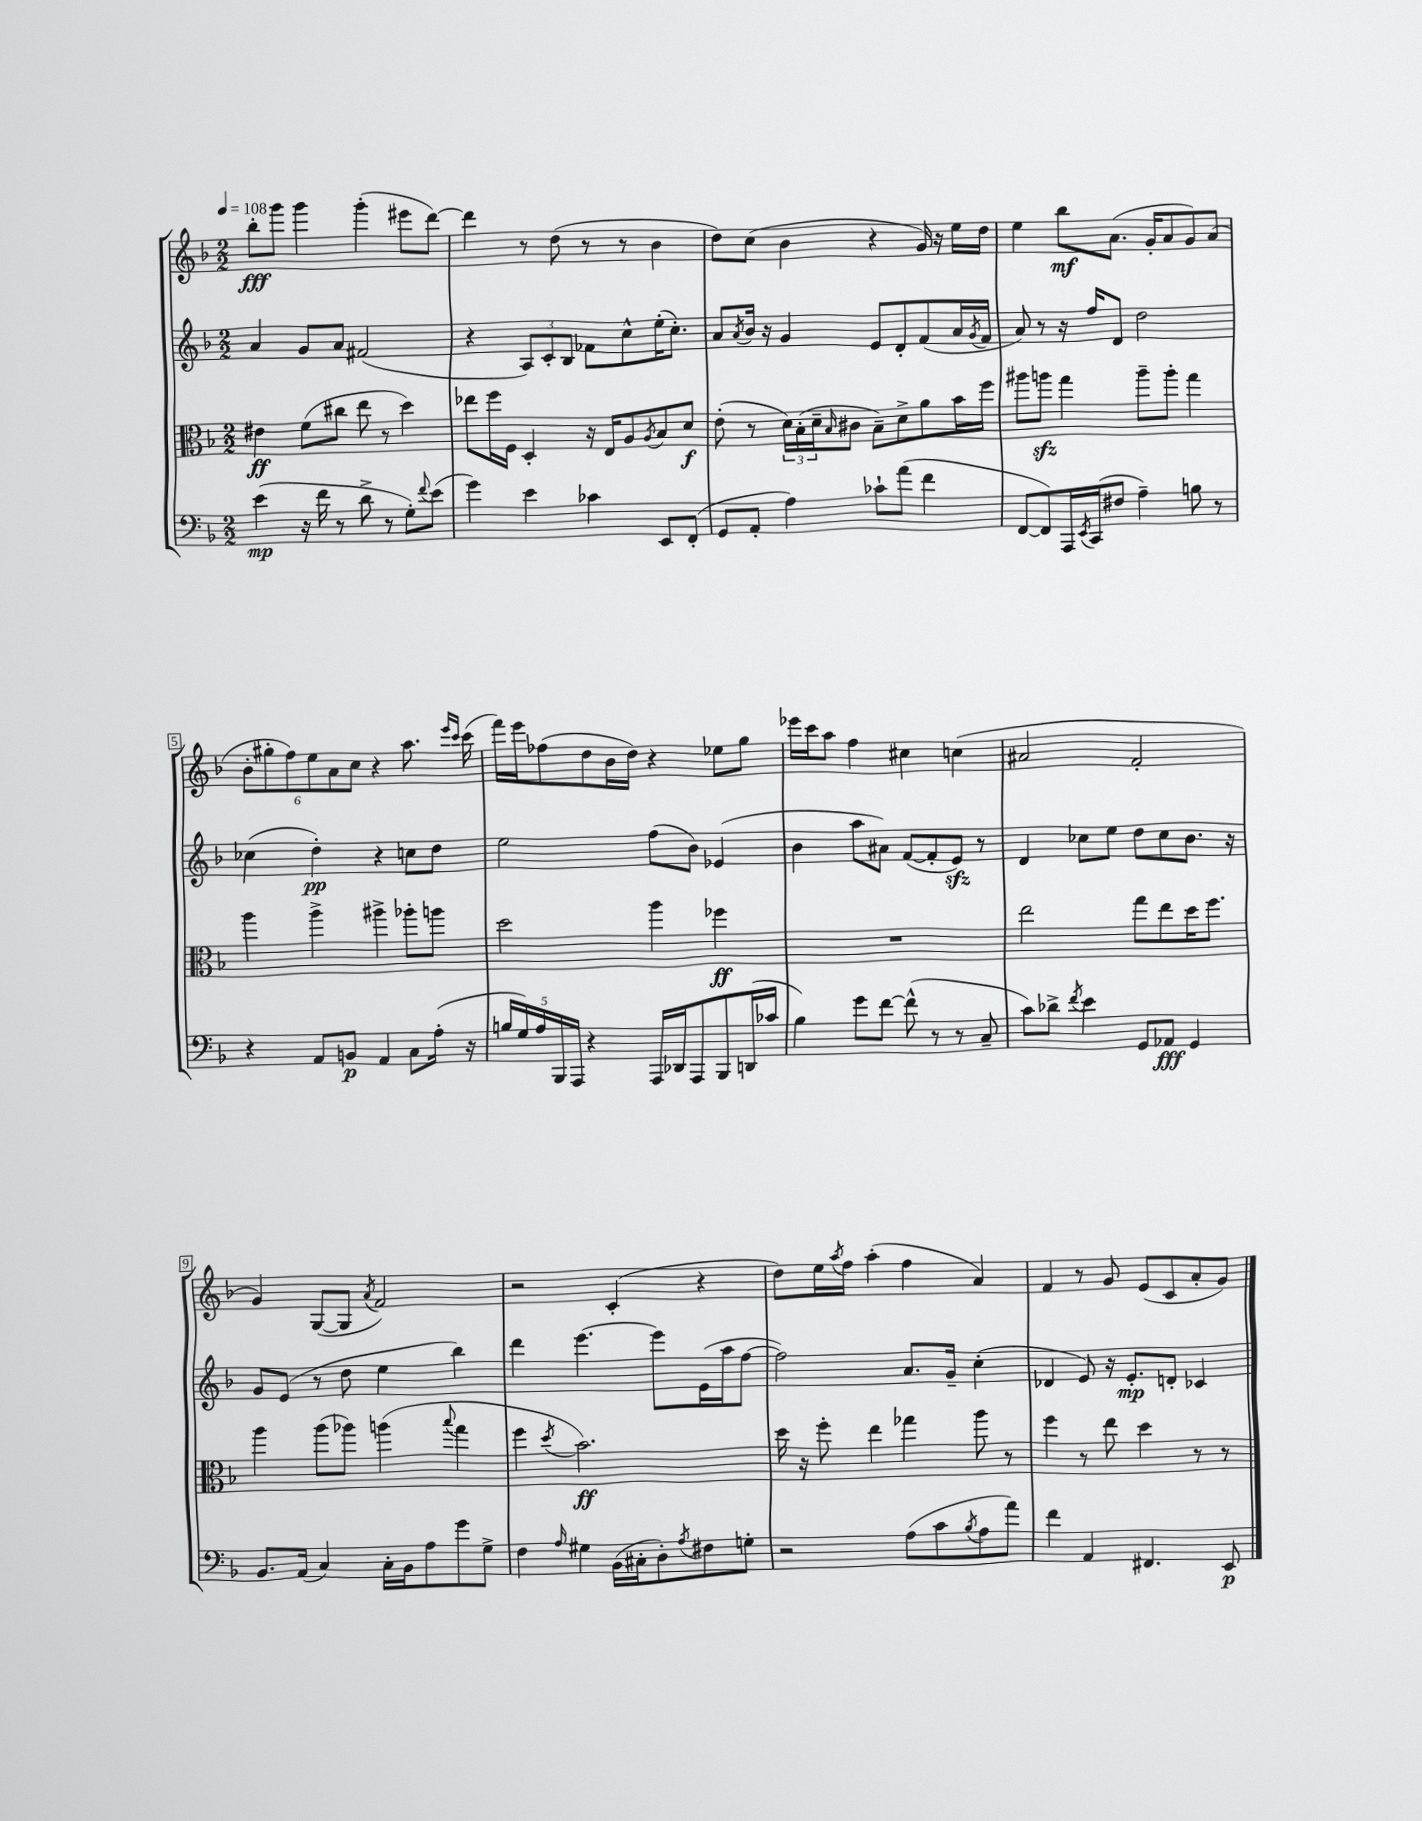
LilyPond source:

<<
\new StaffGroup <<
\new Staff = "s0" {
    \clef treble \key f \major \numericTimeSignature \time 2/2 \tempo 4 = 108
    bes''8-.\fff g'''8 g'''4 g'''4-.( eis'''8 d'''8~) |
    d'''4 r8 d''8( r8 r8 bes'4 |
    d''8) c''8( bes'4 r4 g'16) r16 e''16 d''16 |
    e''4 bes''8\mf a'8.( g'16-. a'8 g'8) a'8( |
    \tuplet 6/4 { bes'8-. gis''8-. f''8) e''8 a'8 c''8 } r4 a''8. \grace { e'''16 c'''16 } c'''16( |
    f'''16) e'''16 fes''8( d''8 bes'16 d''16) r4 ees''8 g''8 |
    ees'''16 c'''16 a''8 f''4 cis''4 c''4( |
    ais'2 f'2-. |
    g'4) g8~( g8 \acciaccatura { a'8 } f'2) |
    r2 c'4-.( r4 |
    d''8) e''16 \acciaccatura { a''8 } f''16 a''4-.( f''4 a'4) |
    f'4 r8 g'8 e'8( c'8 a'8-. g'8) \bar "|." |
}
\new Staff = "s1" {
    \clef treble \key f \major \numericTimeSignature \time 2/2
    a'4 g'8 a'8 fis'2( |
    r4 \tuplet 3/2 { a8) c'8-. bes8 } fes'8 c''8-^ e''16-.( c''8.-.) |
    a'8 \acciaccatura { a'8 } bes'16 r16 g'4 e'8 d'8-. f'8( a'16 \acciaccatura { g'8 } f'16 |
    a'8) r8 r16 f''16 d'8 d''2 |
    ces''4( d''4-.\pp) r4 c''8 d''8 |
    e''2 f''8( bes'8) ees'4( |
    bes'4 a''8 ais'8) f'8~( f'8-. e'8\sfz) r8 |
    d'4 ces''8 e''8 d''8 ces''8 bes'8. r16 |
    g'8 e'8( r8 d''8 e''4 bes''4) |
    d'''4 e'''4.~ e'''8 e'16( a''16 f''8~ |
    f''2) a'8. g'16-- c''4-.( |
    des'4 e'8) r16 e'8.-.\mp d'8-. ces'4 \bar "|." |
}
\new Staff = "s2" {
    \clef alto \key f \major \numericTimeSignature \time 2/2
    eis'4\ff f'8( cis''8 e''8 r8 d''4) |
    ees''8 f''16 f16 d4-. r16 e16 a8 \acciaccatura { a8 } bes8 d'8\f |
    e'8-.( r8 \tuplet 3/2 { d'16) bes16-.( d'16-- } \grace { bes16 } cis'8 bes8--) d'8-> a'8 bes'16 f''16 |
    ais''8 a''8\sfz g''4 a''8-- a''8-. g''4 |
    a''4 a''4-> ais''4-> aes''8-. a''8 |
    d''2 a''4 fes''4\ff |
    R1 |
    e''2 g''8 e''8 d''16 f''8. |
    a''4 a''8( aes''8) a''4( \appoggiatura { bes''8 } g''4 |
    f''4 \acciaccatura { d''8 } bes'2.\ff) |
    d''16 r16 f''8-. e''4 ges''4 a''8 r8 |
    f''4 r8 e''8 d''4 r8 r8 \bar "|." |
}
\new Staff = "s3" {
    \clef bass \key f \major \numericTimeSignature \time 2/2
    e'4\mp( r16 f'16 r8 d'8-> r8 g8-.) \appoggiatura { f'8 } e'8( |
    g'4) e'4 ces'4 e,8 f,8-.( |
    g,8 a,8-. a4) ces'8-! a'8( f'4 |
    f,8~ f,8) a,,16 \acciaccatura { e,8 } c,16( fis8 a4--) b8 r8 |
    r4 a,8 b,8\p a,4 c8 a16-.( r16 |
    \tuplet 5/4 { b16 g16) a16 bes,,16 a,,16 } r4 a,,16 des,16 a,,8 bes,,8 d,16( ces'16 |
    bes4) g'8 f'8~ f'8-^( r8 r8 c8-- |
    c'8) des'8-> \acciaccatura { f'8 } e'4 g,8 aes,8\fff g,4 |
    bes,8. a,16( c4) c16-. bes,16 a8 g'8 g8-> |
    f4 \grace { a16 } gis4 bes,16( cis16-. d8-.) \acciaccatura { a8 } fis8 g8-. |
    r2 a8( c'8 \acciaccatura { bes8 } a8 a'8) |
    f'4 a,4 fis,4. e,8\p \bar "|." |
}
>>
>>
\layout { \context { \Score \override BarNumber.stencil = #(make-stencil-boxer 0.1 0.3 ly:text-interface::print) } }
